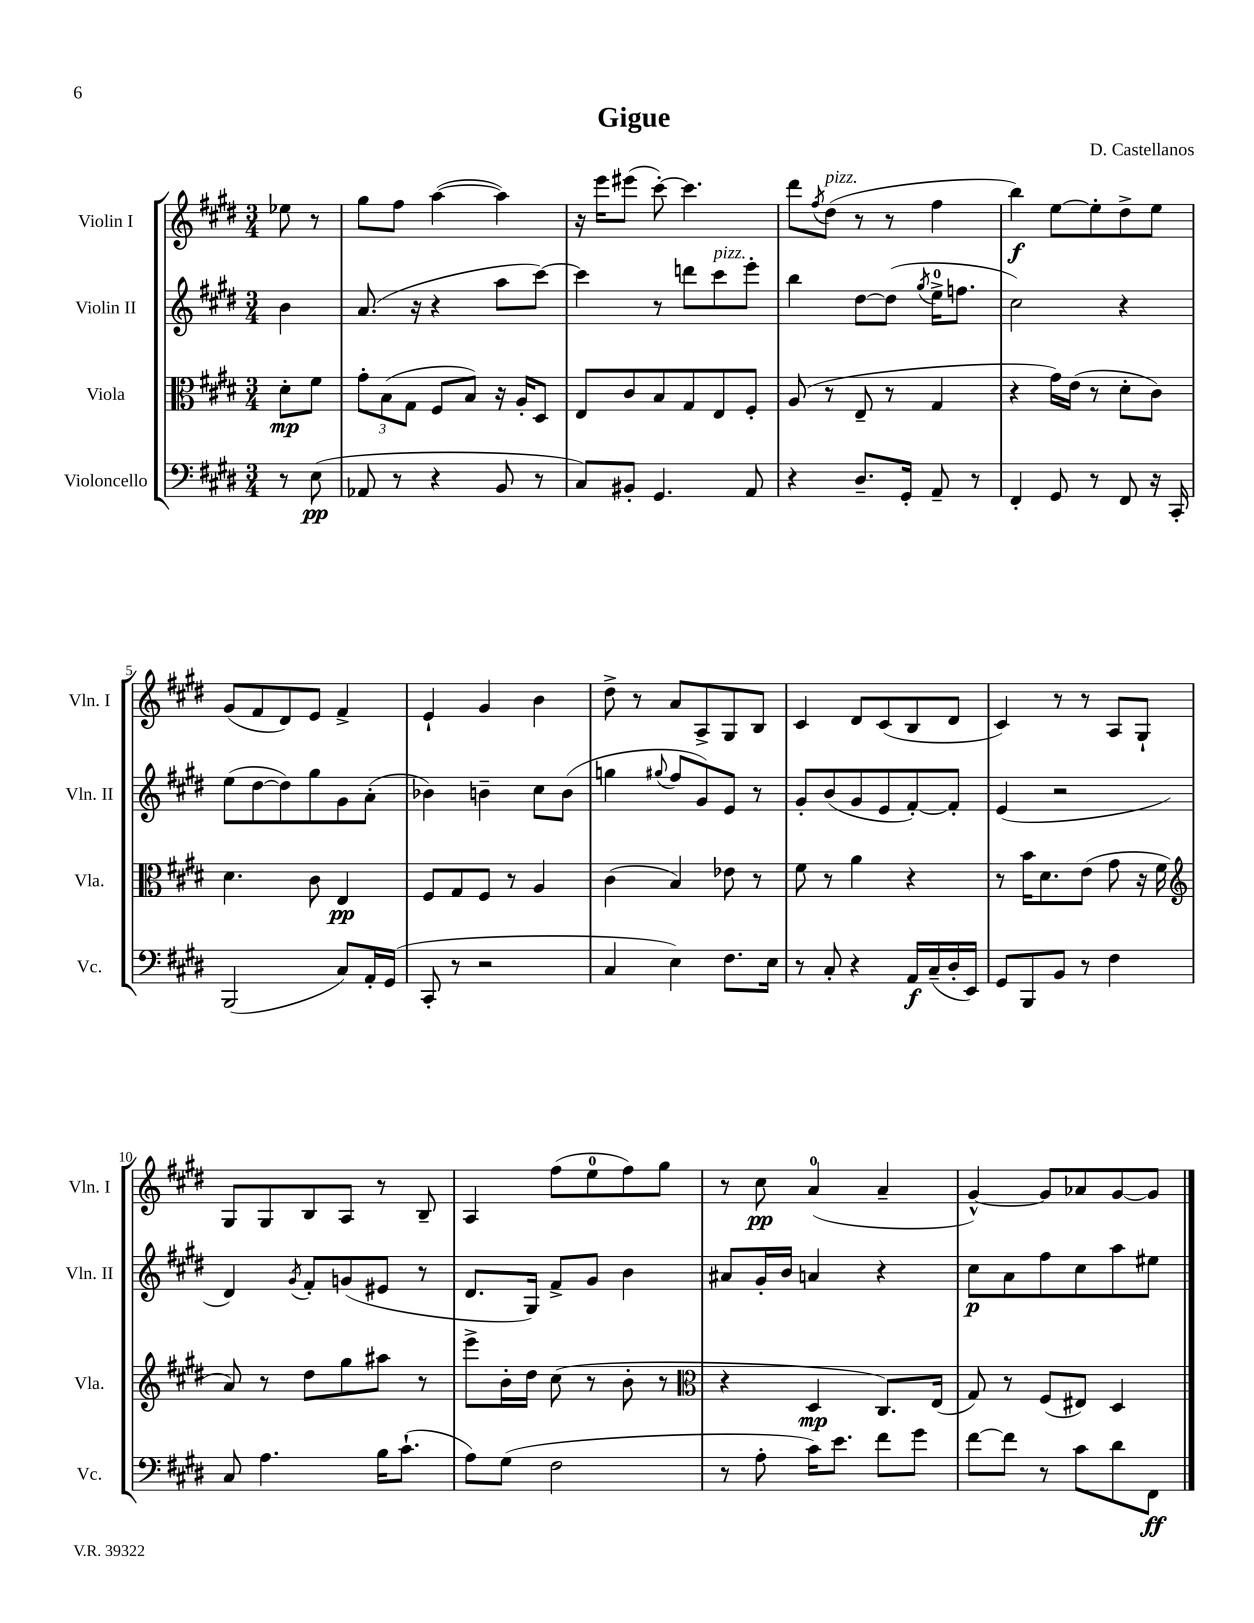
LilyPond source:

\header { title = "Gigue" composer = "D. Castellanos" }
<<
\new StaffGroup <<
\new Staff = "s0" \with { instrumentName = "Violin I" shortInstrumentName = "Vln. I" } {
    \clef treble \key e \major \numericTimeSignature \time 3/4 \partial 4
    ees''8 r8 |
    gis''8 fis''8 a''4~( a''4) |
    r16 e'''16 eis'''8( cis'''8~-.) cis'''4. |
    dis'''8 \acciaccatura { fis''8 } dis''8^\markup { \italic "pizz." }( r8 r8 fis''4 |
    b''4\f) e''8~ e''8-. dis''8-> e''8 |
    gis'8( fis'8 dis'8) e'8 fis'4-> |
    e'4-! gis'4 b'4 |
    dis''8-> r8 a'8 a8-> gis8 b8 |
    cis'4 dis'8 cis'8( b8 dis'8 |
    cis'4) r8 r8 a8 gis8-! |
    gis8 gis8 b8 a8 r8 b8-- |
    a4 fis''8( e''8-0 fis''8) gis''8 |
    r8 cis''8\pp a'4-0( a'4-- |
    gis'4~-^) gis'8 aes'8 gis'8~ gis'8 \bar "|." |
}
\new Staff = "s1" \with { instrumentName = "Violin II" shortInstrumentName = "Vln. II" } {
    \clef treble \key e \major \numericTimeSignature \time 3/4 \partial 4
    b'4 |
    a'8.( r16 r4 a''8 cis'''8~) |
    cis'''4 r8 d'''8 cis'''8^\markup { \italic "pizz." } e'''8-. |
    b''4 dis''8~ dis''8( \acciaccatura { gis''8 } e''16-0-> f''8. |
    cis''2) r4 |
    e''8( dis''8~ dis''8) gis''8 gis'8 a'8-.( |
    bes'4) b'4-- cis''8 b'8( |
    g''4 \appoggiatura { gis''8 } fis''8 gis'8) e'8 r8 |
    gis'8-. b'8( gis'8 e'8 fis'8~-.) fis'8-. |
    e'4( r2 |
    dis'4) \acciaccatura { gis'8 } fis'8-. g'8( eis'8 r8 |
    dis'8. gis16) fis'8-> gis'8 b'4 |
    ais'8 gis'16-. b'16 a'4 r4 |
    cis''8\p a'8 fis''8 cis''8 a''8 eis''8 \bar "|." |
}
\new Staff = "s2" \with { instrumentName = "Viola" shortInstrumentName = "Vla." } {
    \clef alto \key e \major \numericTimeSignature \time 3/4 \partial 4
    dis'8-.\mp fis'8 |
    \tuplet 3/2 { gis'8-. b8( gis8 } fis8 b8) r16 a16-. dis8 |
    e8 cis'8 b8 gis8 e8 fis8-. |
    a8( r8 e8-- r8 gis4 |
    r4 gis'16) e'16( r8 dis'8-. cis'8) |
    dis'4. cis'8 e4\pp |
    fis8 gis8 fis8 r8 a4 |
    cis'4( b4) ees'8 r8 |
    fis'8 r8 a'4 r4 |
    r8 b'16 dis'8. e'8( gis'8 r16 fis'16 |
    \clef treble a'8) r8 dis''8 gis''8 ais''8 r8 |
    e'''8-> b'16-. dis''16 cis''8( r8 b'8-. r8 |
    \clef alto r4 dis4\mp cis8.) e16( |
    gis8) r8 fis8( eis8) dis4 \bar "|." |
}
\new Staff = "s3" \with { instrumentName = "Violoncello" shortInstrumentName = "Vc." } {
    \clef bass \key e \major \numericTimeSignature \time 3/4 \partial 4
    r8 e8\pp( |
    aes,8 r8 r4 b,8 r8 |
    cis8) bis,8-. gis,4. a,8 |
    r4 dis8.-- gis,16-. a,8-- r8 |
    fis,4-. gis,8 r8 fis,8 r16 cis,16-. |
    b,,2( cis8) a,16-. gis,16( |
    cis,8-. r8 r2 |
    cis4 e4) fis8. e16 |
    r8 cis8-. r4 a,16\f cis16--( dis16-. e,16) |
    gis,8 b,,8 b,8 r8 fis4 |
    cis8 a4. b16 cis'8.-!( |
    a8) gis8( fis2 |
    r8 a8-. cis'16) e'8. fis'8 gis'8 |
    fis'8~ fis'8 r8 cis'8 dis'8 fis,8\ff \bar "|." |
}
>>
>>
